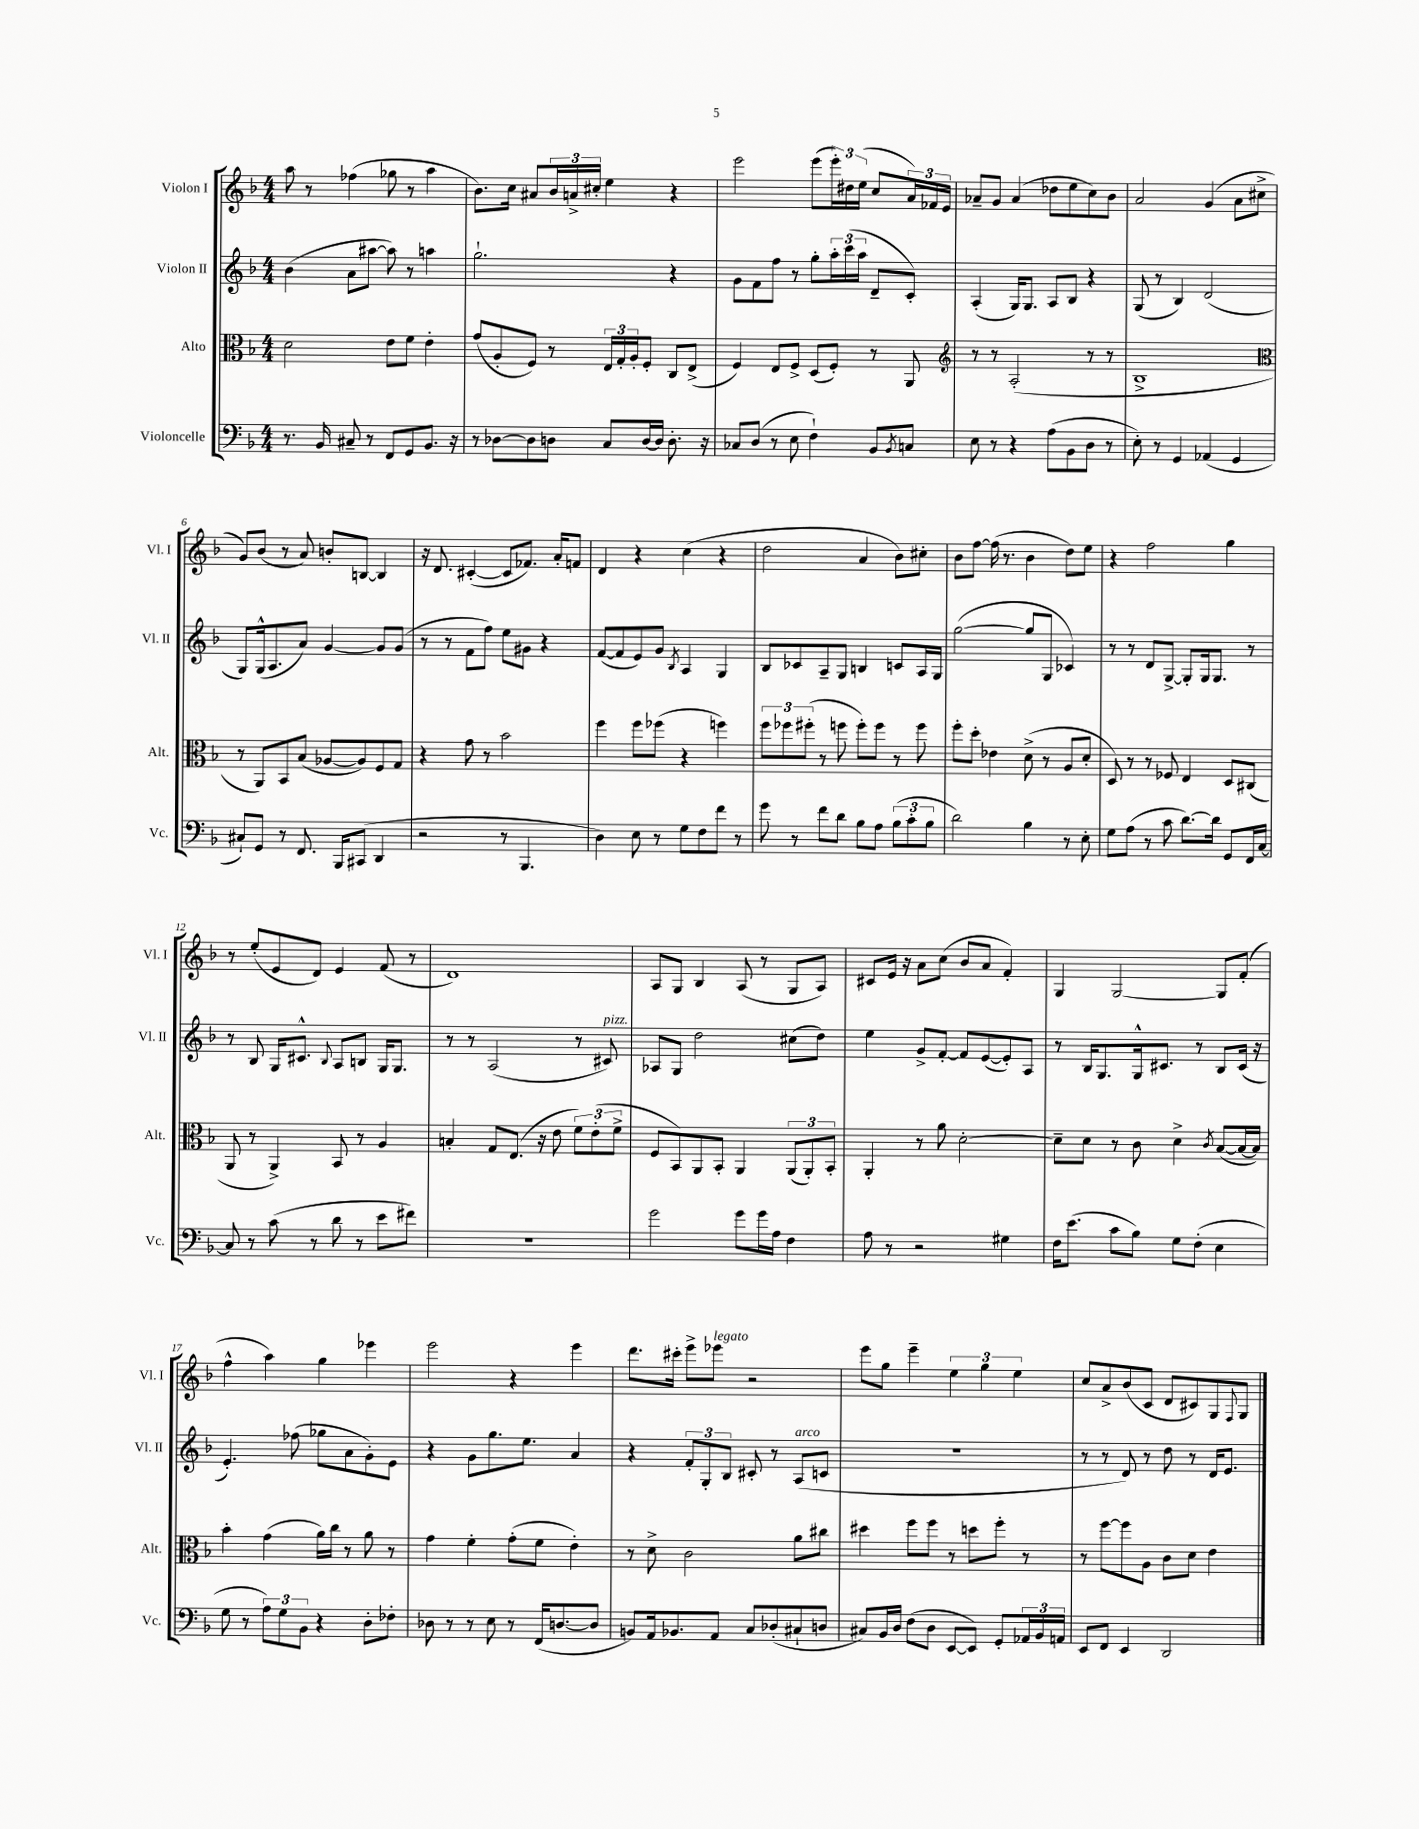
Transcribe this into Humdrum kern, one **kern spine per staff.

**kern	**kern	**kern	**kern
*part4	*part3	*part2	*part1
*staff4	*staff3	*staff2	*staff1
*I"Violoncelle	*I"Alto	*I"Violon II	*I"Violon I
*I'Vc.	*I'Alt.	*I'Vl. II	*I'Vl. I
*clefF4	*clefC3	*clefG2	*clefG2
*k[b-]	*k[b-]	*k[b-]	*k[b-]
*M4/4	*M4/4	*M4/4	*M4/4
=1	=1	=1	=1
8.r	2d\	(4b-\	8aa\
.	.	.	8r
16BB-/	.	.	.
8C#X~/	.	8a\L	(4ff-X\
8r	.	[8aa#X\J	.
8FF/L	8e\L	8aa#\])	8gg-X\
8GG/	8f\J	8r	8r
8.BB-/J	4e'\	4aan\	4aa\
16r	.	.	.
=2	=2	=2	=2
8r	(8g/L	2.gg`\	8.b-\L)
[8D-X\L	8A'/	.	.
.	.	.	16cc\Jk
8D-\]	8F/J)	.	8a#X/L
8Dn\J	8r	.	24b-/L
.	.	.	24an^/
.	.	.	24cc#X'/JJ
8C/L	24E/LL	.	4ee\
.	24G'/	.	.
.	24A'/J	.	.
[16D/L	8F'/J	.	.
16D/JJ]	.	.	.
8.D'\	8C/L	4r	4r
.	(8E^/J	.	.
16r	.	.	.
=3	=3	=3	=3
8C-X/L	4F/)	8g\L	2eee\
(8D/J	.	8f\	.
8r	8E/L	8ff\J	.
8E\	8F^/J	8r	.
4F`\)	(8D/L	8gg'\L	(8eee\L
.	8F'/J)	24aa'\L	24eee'\L)
.	.	(24ccc\	24dd#X\
.	.	24aa\JJ	(24ee\JJ
8BB-/L	8r	8d~/L	8cc/L
8qBB-/	.	.	.
8Cn/J	8AA/	8c'/J)	24a/L)
.	.	.	24f-X/
.	.	.	24e/JJ
=4	=4	=4	=4
*	*clefG2	*	*
8E\	8r	(4A'/	8a-X~/L
8r	8r	.	8g/J
4r	(2A'/	16G/KL)	(4a-/
.	.	8.G/J	.
(8A\L	.	8A/L	8dd-X\L
8BB-\	.	8B-/J	8ee\
8D\J	8r	4r	8cc\)
8r	8r	.	8b-\J
=5	=5	=5	=5
8E'\)	1B-^	(8G/	2a/
8r	.	8r	.
4GG/	.	4B-/)	.
(4AA-X/	.	(2d/	(4g/
4GG/	.	.	8a\L
.	.	.	8cc#X^\J
!!LO:LB:g=z
=6	=6	=6	=6
*	*clefC3	*	*
8C#X`/L)	8r	8G/L)	8g/L)
8GG/J	8AA/L)	(16G^^/k	(8b-/J
.	.	8.A/	.
8r	8BB-/	.	8r
8.FF/	(8B-/J	8a/J)	8a/)
.	[8A-X/L	[4g/	8bn'/L
16BBB-/KL	.	.	.
(8CC#X/J	8A-/])	.	[8Bn/J
4DD/	8F/	8g/L]	4B/]
.	8G/J	(8g/J	.
=7	=7	=7	=7
2r	4r	8r	16r
.	.	.	8.d/
.	.	8r	.
.	8g\	8f\L	([4c#X'/
.	8r	8ff\J)	.
8r	2b-\	8ee\L	8c#/L]
4.BBB-/	.	8g#X\J	8.f-X/J)
.	.	4r	.
.	.	.	16a'/KL
.	.	.	8fn/J
=8	=8	=8	=8
4D\)	4ff\	([8f/L	4d/
.	.	8f/]	.
8E\	8ff\L	8e/)	4r
8r	(8ff-X\J	8g/J	.
.	.	8qB-/	.
8G\L	4r	4A/	(4cc\
8F\	.	.	.
8f\J	4ffn\)	4G/	4r
8r	.	.	.
=9	=9	=9	=9
8g\	12ff\L	8B-/L	2dd\
.	12ff-X\	.	.
8r	.	8c-X/	.
.	(12ff#X'\J	.	.
8f\L	8r	8A~/	.
8d\J	8ffn\	8G/J	.
8B-\L	8ff'\L)	4Bn/	4a/
8A\J	8ff\J	.	.
(12B-\L	8r	8cn/L	8b-\L)
12c'\	.	.	.
.	8ff\	16A/L	8cc#X'\J
12B-\J	.	.	.
.	.	16G/JJ	.
=10	=10	=10	=10
2d\)	8ff'\L	([2gg\	8b-\L
.	8dd'\J	.	[8ff\J
.	4e-X\	.	(16ff\]
.	.	.	8.r
4B-\	(8d^\	8gg/L]	4b-\
.	8r	8G/J	.
8r	8A/L	4c-X/)	8dd\L)
8E'\	8d'/J	.	8ee\J
=11	=11	=11	=11
8G\L	8D/)	8r	4r
(8A\J	8r	8r	.
8r	8r	8d/L	2ff\
8c\	8F-X/	[8G^/J	.
[8.d\L)	4E/	8G'/L]	.
.	.	16G/k	.
16d\Jk]	.	8.G/J	.
8GG/L	8D/L	.	4gg\
16FF/L	(8C#X/J	8r	.
[16C/JJ	.	.	.
!!LO:LB:g=z
=12	=12	=12	=12
8C/]	8AA/	8r	8r
8r	8r	8B-/	(8ee'/L
(8c\	4AA^/)	16G/KL	8e/
.	.	8.c#X^^/J	.
8r	.	.	8d/J)
.	.	8qqB-/	.
8d\	8BB-/	8A/L	4e/
8r	8r	8Bn/J	.
8e\L	4A/	16G/KL	(8f/
.	.	8.G/J	.
8f#X\J)	.	.	8r
=13	=13	=13	=13
1r	4Bn'/	8r	1d)
.	.	8r	.
.	8G/L	(2A/	.
.	(8.E/J	.	.
.	16r	.	.
.	8e\	.	.
.	12f\L)	8r	.
.	(12e'\	.	.
!	!	!LO:TX:a:i:t=pizz.	!
.	.	8c#X/)	.
.	12f^\J	.	.
=14	=14	=14	=14
2g\	8F/L	8A-X/L	8A/L
.	8BB-/)	8G/J	8G/J
.	8AA/	2dd\	4B-/
.	8BB-'/J	.	.
8g\L	4AA/	.	(8A/
16g\L	.	.	8r
16A\JJ	.	.	.
4F\	(12AA/L	(8cc#X\L	8G/L
.	12AA'/)	.	.
.	.	8dd\J)	8A/J)
.	12BB-'/J	.	.
=15	=15	=15	=15
8A\	4AA'/	4ee\	8c#X/L
8r	.	.	16e/Jk
.	.	.	16r
2r	8r	8g^/L	8a\L
.	8a\	[8f'/J	(8cc\J
.	[2d'\	8f/L]	8b-/L
.	.	([8e/	8a/J
4G#X\	.	8e'/])	4f'/)
.	.	8A/J	.
=16	=16	=16	=16
16F\KL	8d~\L]	8r	4G/
(8.e\J	.	.	.
.	8d\J	16B-/KL	.
.	.	8.G/	.
8c\L	8r	.	[2G/
8B-\J)	8c\	16G^^/k	.
.	.	8.c#X/J	.
8G\L	4d^\	.	.
(8F'\J	.	8r	.
.	8qc/	.	.
4E\	([8B-/L	8B-/L	8G/L]
.	16B-/L_	(16c#/Jk	(8f'/J
.	16B-/JJ])	16r	.
!!LO:LB:g=z
=17	=17	=17	=17
8G\	4b-'\	4.e'/)	4ff^^\
8r	.	.	.
12A\L)	(4g\	.	4aa\)
12G\	.	.	.
.	.	(8ff-X\	.
12BB-\J	.	.	.
4r	16a\LL)	8gg-X\L	4gg\
.	16cc\JJ	.	.
.	8r	8a\	.
8D'\L	8a\	8g'\)	4eee-X\
8F-X'\J	8r	8e\J	.
=18	=18	=18	=18
8D-X\	4g\	4r	2eee\
8r	.	.	.
8r	4f'\	8g\L	.
8E\	.	8.gg\	.
8r	(8g'\L	.	4r
.	.	8.ee\J	.
(16FF/KL	8f\J	.	.
[8.Dn/	.	.	.
.	4e'\)	4a/	4eee\
8D/J]	.	.	.
=19	=19	=19	=19
8BBn/L)	8r	4r	8.ddd\L
16AA/k	8d^\	.	.
8.BB-X/	.	.	16ccc#X'\Jk
.	2c\	12f'/L	8eee^\L
.	.	12G'/	.
!	!	!	!LO:TX:a:i:t=legato
8AA/J	.	.	8eee-X\J
.	.	12B-/J	.
8C/L	.	8c#X'/	2r
(8D-X'/	.	8r	.
!	!	!LO:TX:a:i:t=arco	!
8C#X`/	8a\L	(8A/L	.
8Dn/J	8cc#X\J	8cn/J	.
=20	=20	=20	=20
8C#X/L)	4dd#X\	1r	8eee\L
16BB-/L	.	.	8gg\J
16D/JJ	.	.	.
(8F\L	8ff\L	.	4eee~\
8D\J	8ff\J	.	.
[8EE/L	8r	.	6ee\
8EE/J])	8ddn\L	.	.
.	.	.	6gg\
8GG'/L	8ff'\J	.	.
.	.	.	6ee\
24AA-X/L	8r	.	.
24BB-/	.	.	.
24AAn/JJ	.	.	.
=21	=21	=21	=21
8EE/L	8r	8r	8cc/L
8FF/J	[8ff\L	8r	8a^/
4EE/	8ff\]	8d/)	(8b-/
.	8A\J	8r	8c/J
2DD/	8c\L	8dd\	8d/L
.	8d\J	8r	8c#X/)
.	4e\	16d/KL	8G/
.	.	8.e/J	.
.	.	.	8qqF/
.	.	.	8G/J
==	==	==	==
*-	*-	*-	*-
